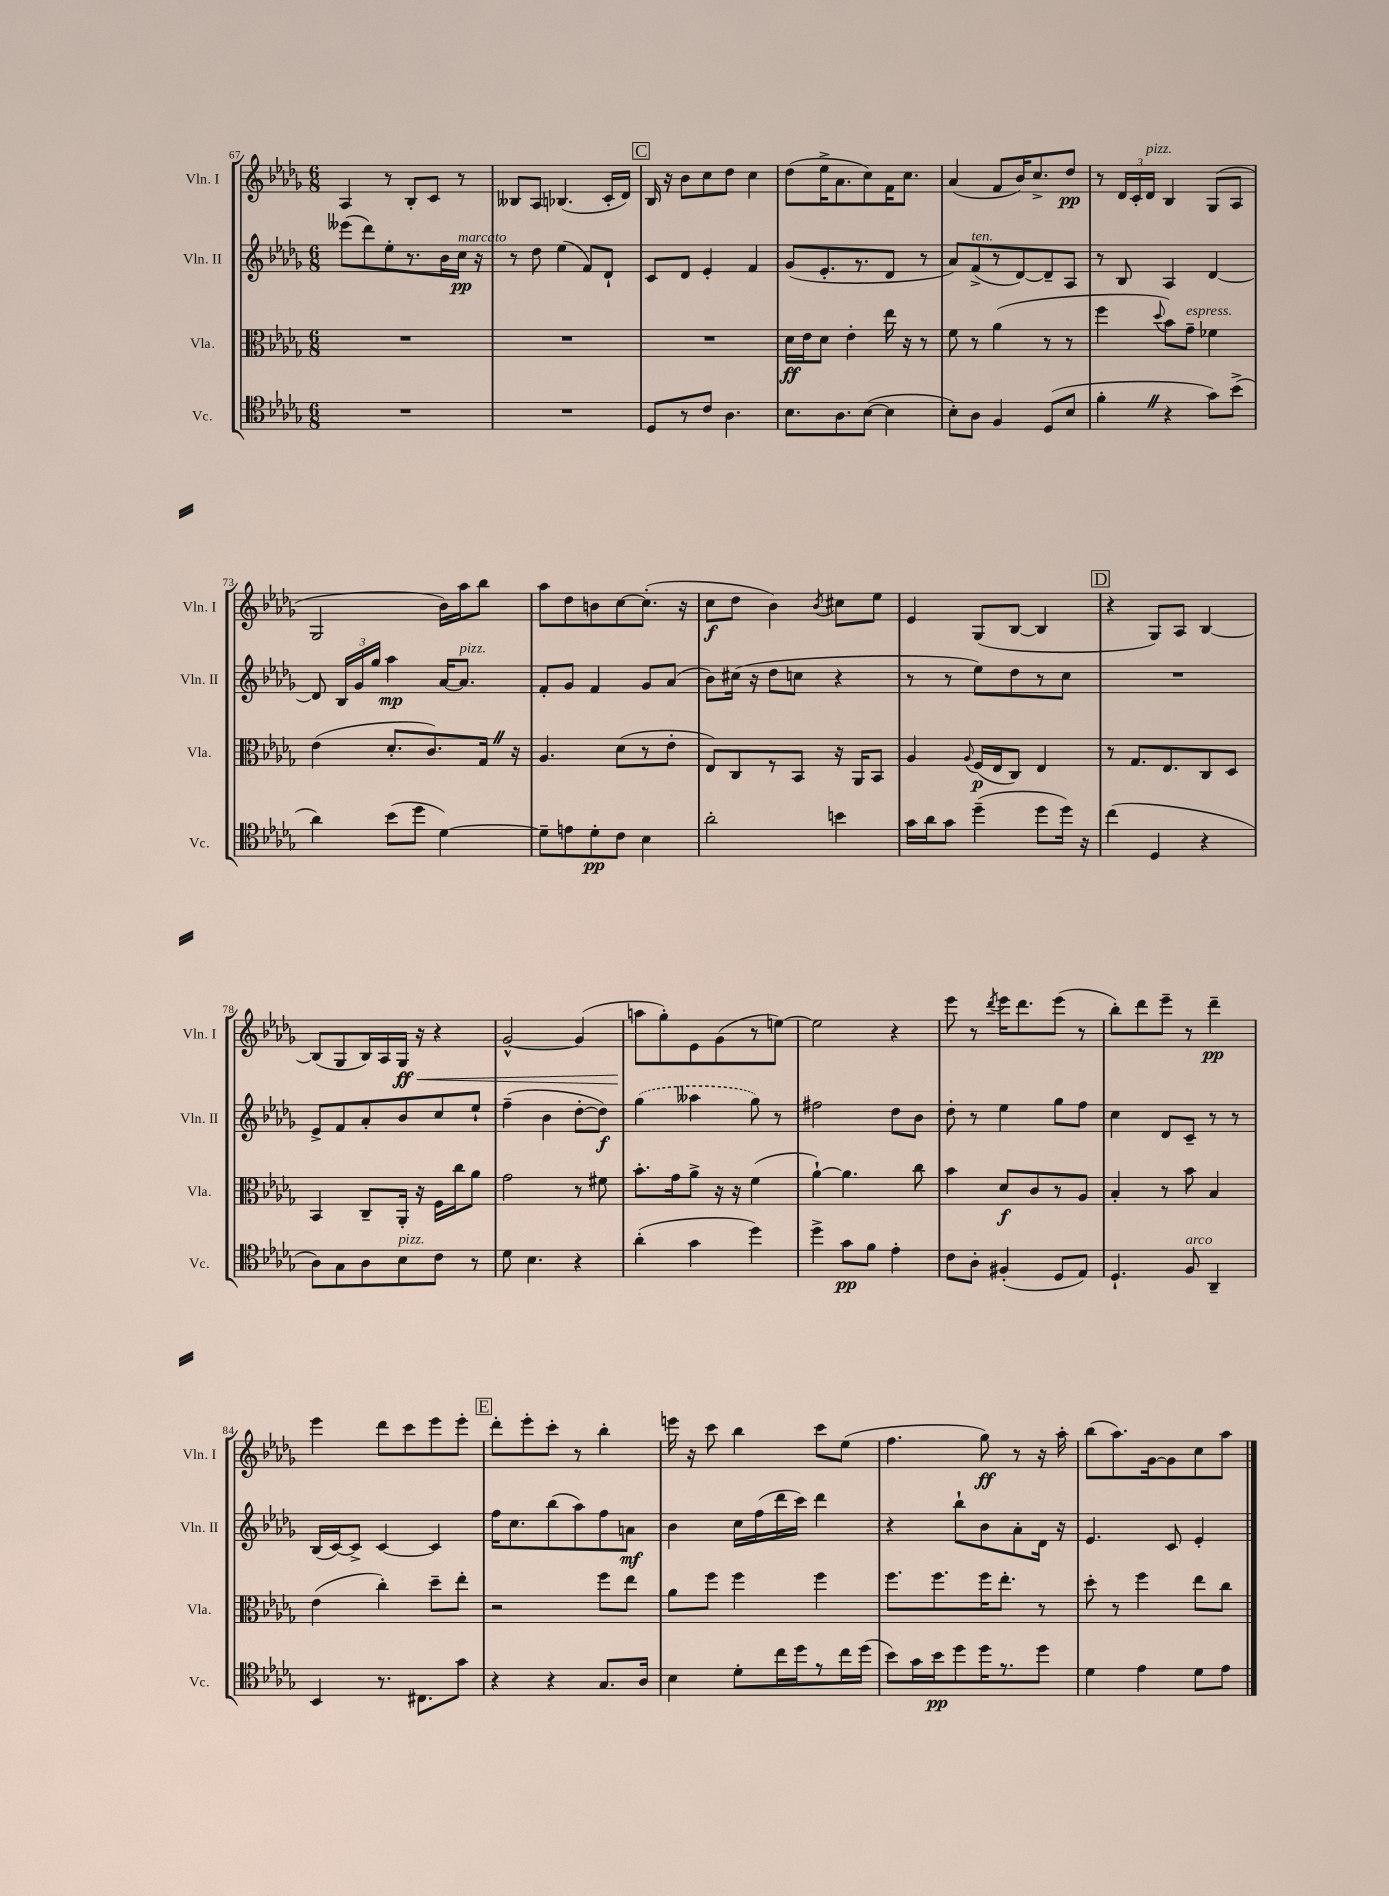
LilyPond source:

<<
\new StaffGroup <<
\new Staff = "s0" \with { instrumentName = "Vln. I" shortInstrumentName = "Vln. I" } {
    \clef treble \key des \major \numericTimeSignature \time 6/8
    \autoBeamOff aes4 r8 bes8[-. c'8] r8 |
    beses8[ aes8] bes4.( c'16[-. des'16]) |
    \mark \markup { \box "C" } bes16 r16 bes'8[ c''8 des''8] c''4 |
    des''8[( ees''16-> aes'8. c''8) f'16 c''8.] |
    aes'4( f'8[ bes'16) c''8.-> des''8]\pp |
    r8 \tuplet 3/2 { des'16[ c'16-. des'16]^\markup { \italic "pizz." } } bes4 ges8[( aes8] |
    ges2 bes'16[) aes''16 bes''8] |
    aes''8[ des''8 b'8 c''8~ c''8.]-.( r16 |
    c''8[\f des''8] bes'4) \acciaccatura { bes'8 } cis''8[ ees''8] |
    ees'4 ges8[( bes8]~ bes4 |
    \mark \markup { \box "D" } r4 ges8[) aes8] bes4~ |
    bes8[( ges8 bes16) aes16 ges16]\ff\< r16 r4 |
    ges'2~-^ ges'4( |
    a''8[\! ges''8-.) ees'8 ges'8( r8 e''8]~) |
    e''2 r4 |
    ees'''8 r8 \acciaccatura { des'''8 } ees'''16[ des'''8. ees'''8]( r8 |
    bes''8[-.) des'''8 ees'''8]-- r8 des'''4--\pp |
    ees'''4 des'''8[ c'''8 ees'''8 ees'''8]-. |
    \mark \markup { \box "E" } des'''8[-. ees'''8-. c'''8]-. r8 bes''4-. |
    e'''16 r16 c'''8 bes''4 c'''8[ ees''8]( |
    f''4. ges''8\ff) r8 r16 aes''16-. |
    bes''8[( aes''8.) ges'16~ ges'8 c''8 aes''8] \bar "|." |
}
\new Staff = "s1" \with { instrumentName = "Vln. II" shortInstrumentName = "Vln. II" } {
    \clef treble \key des \major \numericTimeSignature \time 6/8
    \autoBeamOff eeses'''8[( des'''8) ees''8-. r8. bes'16 c''16]\pp^\markup { \italic "marcato" } r16 |
    r8 des''8 ees''4( f'8[) des'8]-! |
    \mark \markup { \box "C" } c'8[ des'8] ees'4-. f'4 |
    ges'8[( ees'8.-. r8. des'8] r8 |
    aes'8[) f'8->^\markup { \italic "ten." }( r8 des'8~) des'8-- aes8] |
    r8 bes8 aes4 des'4~ |
    des'8 \tuplet 3/2 { bes16[ ges'16 ges''16] } aes''4\mp aes'16[~ aes'8.]^\markup { \italic "pizz." } |
    f'8[-. ges'8] f'4 ges'8[ aes'8]( |
    bes'8[) cis''16]( r16 des''8[ c''8] r4 |
    r8 r8 ees''8[) des''8 r8 c''8] |
    \mark \markup { \box "D" } R2. |
    ees'8[-> f'8 aes'8-. bes'8 c''8 ees''8]-! |
    f''4--( bes'4 des''8[~-. des''8]\f) |
    \once \slurDashed ges''4( aeses''4 ges''8) r8 |
    fis''2 des''8[ bes'8] |
    des''8-. r8 ees''4 ges''8[ f''8] |
    c''4 des'8[ c'8]-- r8 r8 |
    bes16[( c'16~) c'8]-> c'4~ c'4 |
    \mark \markup { \box "E" } f''16[ c''8. bes''8( aes''8) f''8 a'8]\mf |
    bes'4 c''16[ f''16( des'''16 c'''16]) des'''4 |
    r4 bes''8[-! bes'8 aes'8-. des'16] r16 |
    ees'4. c'8 ees'4-. \bar "|." |
}
\new Staff = "s2" \with { instrumentName = "Vla." shortInstrumentName = "Vla." } {
    \clef alto \key des \major \numericTimeSignature \time 6/8
    \autoBeamOff R2. |
    R2. |
    \mark \markup { \box "C" } R2. |
    des'16[\ff ees'16 des'8] ees'4-. ees''16 r16 r8 |
    f'8 r8 aes'4( r8 r8 |
    f''4 \appoggiatura { des''8 } bes'8[) ges'8]--^\markup { \italic "espress." } fes'4 |
    ees'4( des'8.[-. c'8.) ges16] \once \override BreathingSign.text = \markup { \musicglyph "scripts.caesura.straight" } \breathe r16 |
    aes4. des'8[( r8 ees'8]-. |
    ees8[) c8 r8 bes,8] r16 aes,16[ bes,8] |
    aes4 \appoggiatura { aes8 } f16[\p( ees16 c8]) ees4 |
    \mark \markup { \box "D" } r8 ges8.[ ees8. c8 des8] |
    bes,4 c8[-- aes,16]-. r16 f16[ c''16 aes'8] |
    ges'2 r8 fis'8 |
    bes'8.[-. ges'16 aes'8]-> r16 r16 f'4( |
    aes'4~-!) aes'4. c''8 |
    bes'4 des'8[\f c'8 r8 aes8] |
    bes4-. r8 bes'8 bes4 |
    ees'4( c''4-.) des''8[-- ees''8]-. |
    \mark \markup { \box "E" } r2 f''8[ ees''8] |
    aes'8[ f''8] f''4 f''4 |
    f''8.[ f''8. f''16 ees''8.]-. r8 |
    des''8-. r8 f''4 ees''8[ c''8] \bar "|." |
}
\new Staff = "s3" \with { instrumentName = "Vc." shortInstrumentName = "Vc." } {
    \clef tenor \key des \major \numericTimeSignature \time 6/8
    \autoBeamOff R2. |
    R2. |
    \mark \markup { \box "C" } des8[ r8 c'8] aes4. |
    bes8.[ aes8. bes8]~( bes4 |
    bes8[-.) aes8] f4 des8[( bes8] |
    f'4-. \once \override BreathingSign.text = \markup { \musicglyph "scripts.caesura.straight" } \breathe r4 ges'8[) bes'8]->( |
    aes'4) bes'8[( des''8] des'4~) |
    des'8[-- e'8 des'8-.\pp c'8] bes4 |
    aes'2-. b'4 |
    ges'16[ aes'16 ges'8] des''4--( des''8[ des''16]) r16 |
    \mark \markup { \box "D" } c''4( des4 r4 |
    aes8[) ges8 aes8 bes8^\markup { \italic "pizz." } c'8] r8 |
    des'8 bes4. r4 |
    aes'4-.( ges'4 des''4) |
    des''4-> ges'8[\pp f'8] ees'4-. |
    c'8[ aes8]-. fis4-.( des8[ ees8]) |
    des4.-! f8^\markup { \italic "arco" } aes,4-- |
    bes,4 r8. cis8.[ ges'8] |
    \mark \markup { \box "E" } r4 r4 ges8.[ aes16] |
    bes4 des'8[-. c''16 des''16 r8 c''16 des''16]( |
    bes'8[) ges'16 bes'16\pp des''8 des''16 r8. des''8] |
    des'4 ees'4 des'8[ ees'8] \bar "|." |
}
>>
>>
\layout { \context { \Score currentBarNumber = #67 } }
